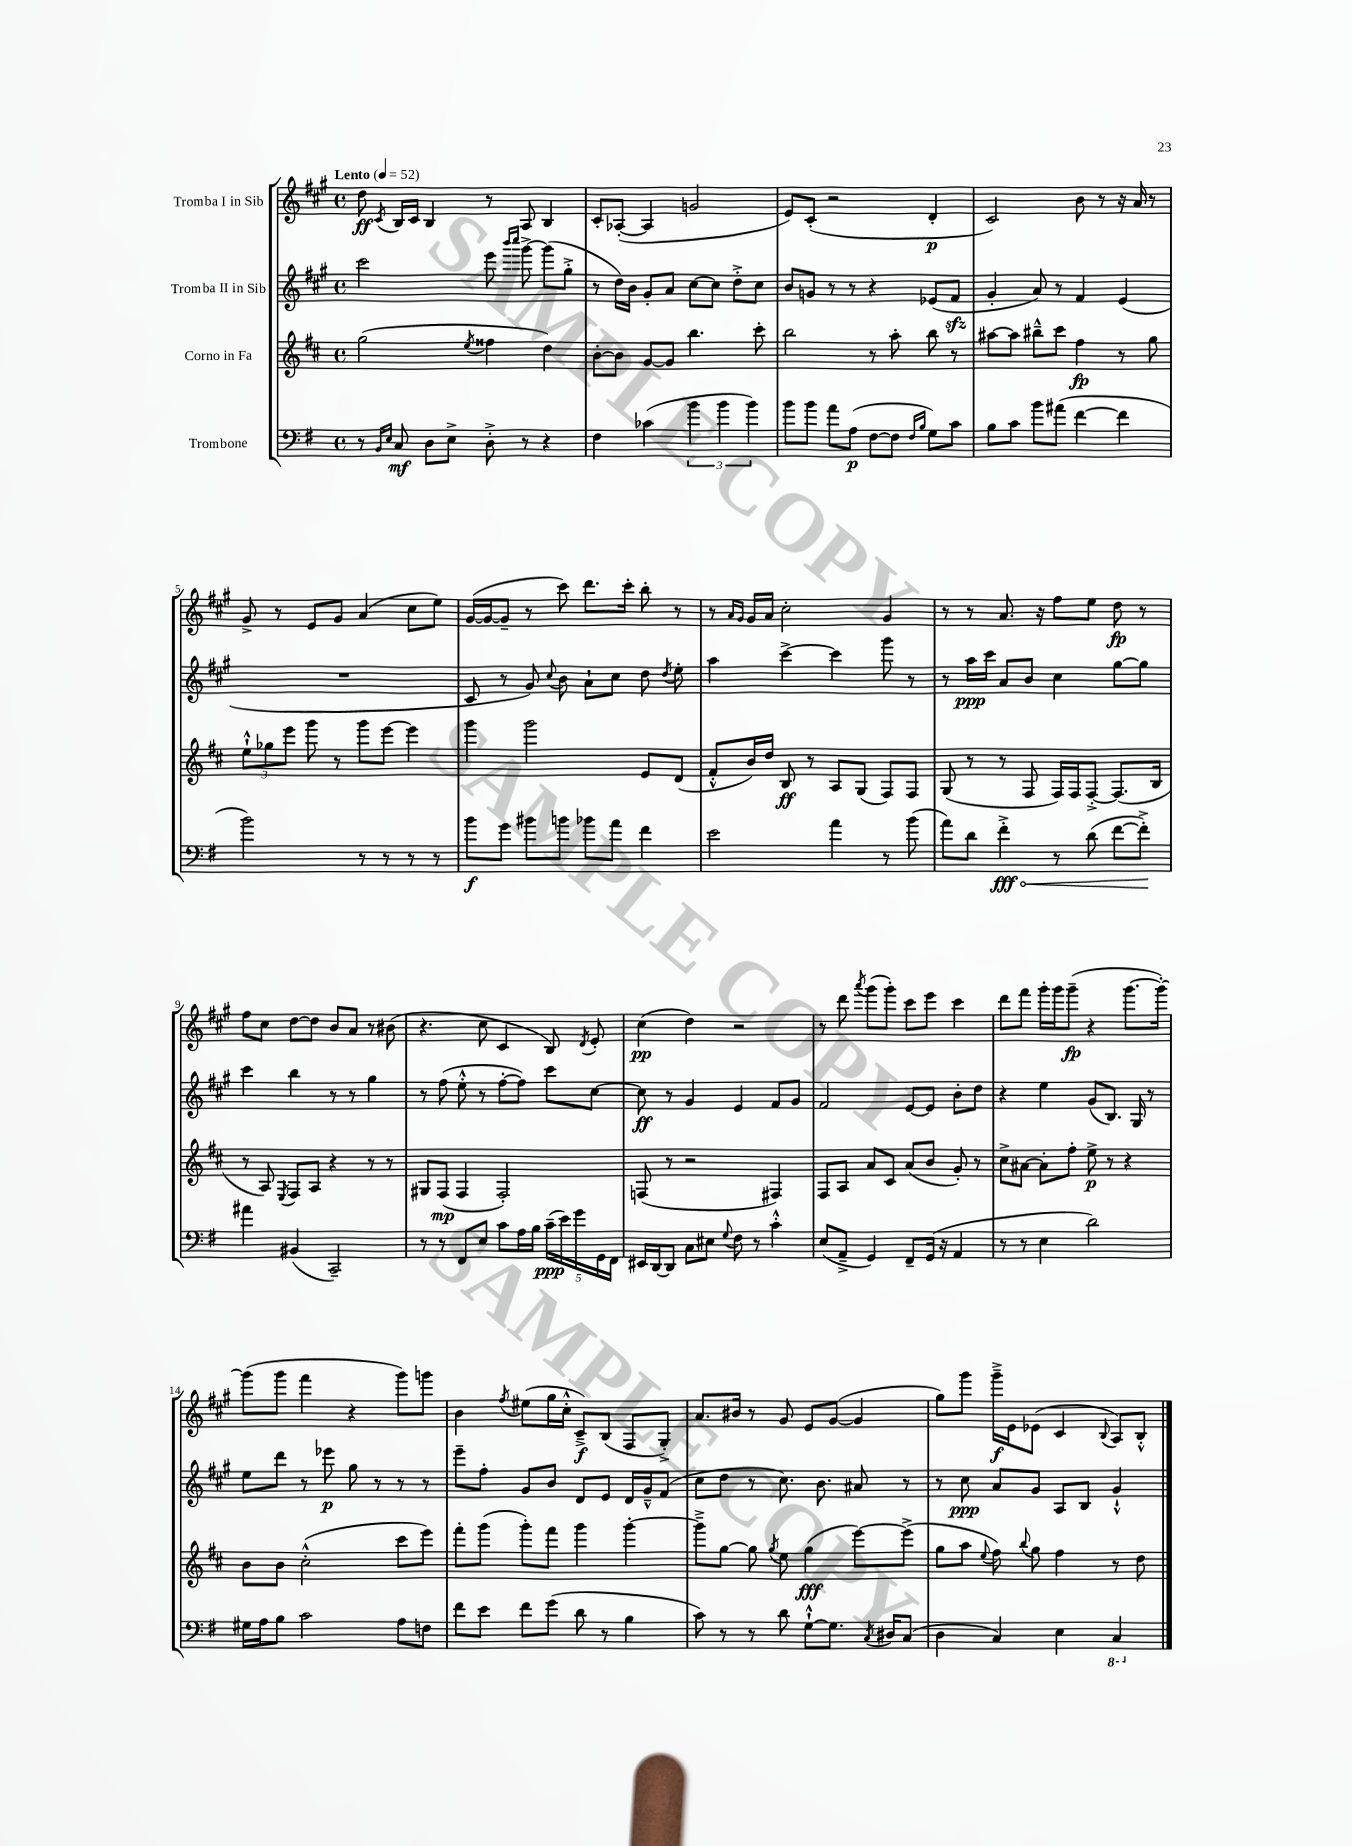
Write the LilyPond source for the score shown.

<<
\new StaffGroup <<
\new Staff = "s0" \with { instrumentName = "Tromba I in Sib" } {
    \clef treble \key a \major \defaultTimeSignature \time 4/4 \tempo "Lento" 4 = 52
    \autoBeamOff d''8\ff \acciaccatura { cis'8 } b16[ cis'16] b4 r8 a8 b4 |
    cis'8[-. aes8]~-.( aes4 g'2 |
    e'8[) cis'8]-.( r2 d'4-.\p |
    cis'2) b'8 r8 r16 a'16 r8 |
    gis'8-> r8 e'8[ gis'8] a'4( cis''8[ e''8]) |
    gis'16[~( gis'16~ gis'8]-- r8 cis'''8) d'''8.[ cis'''16]-. b''8-. r8 |
    r8 \grace { a'16[ gis'16] } gis'16[ a'16] cis''2-. gis'4 |
    r8 r8 a'8. r16 fis''8[ e''8] d''8\fp r8 |
    fis''8[ cis''8] d''8[~ d''8] b'8[ a'8] r8 bis'8( |
    r4. cis''8 cis'4 b8) \acciaccatura { d'8 } e'8-. |
    cis''4\pp( d''4) r2 |
    r8 d'''8 \acciaccatura { a'''8 } gis'''8[( gis'''8]-.) cis'''8[ e'''8] cis'''4 |
    d'''8[ fis'''8] gis'''16[-. gis'''16 gis'''8]--\fp( r4 gis'''8.[~ gis'''16]~-.) |
    gis'''8[( gis'''8] fis'''4 r4 gis'''8[) g'''8] |
    b'4 \acciaccatura { fis''8 } eis''8[( gis''16 cis''16]-.-^ cis'8[--->\f) b8]( fis8[ gis8]-.->) |
    a'8.[ bis'16] r8 gis'8 e'8[ gis'8]~( gis'4 |
    gis''8[) gis'''8] gis'''16[--->\f e'16 ees'8]( cis'4 \appoggiatura { b8 } a8[) b8]-.-^ \bar "|." |
}
\new Staff = "s1" \with { instrumentName = "Tromba II in Sib" } {
    \clef treble \key a \major \defaultTimeSignature \time 4/4
    \autoBeamOff cis'''2 e'''8 \grace { b'''16[ cis''''16] } gis'''8~-> gis'''8[( gis''8]-.-> |
    r8 d''16[) b'16] gis'8[-. a'8] cis''8[~ cis''8] d''8[-.-> cis''8] |
    b'8[ g'8] r8 r8 r4 ees'8[( fis'8]\sfz |
    gis'4-. a'8) r8 fis'4 e'4( |
    R1 |
    cis'8 r8 gis'8) \appoggiatura { cis''8 } b'8 a'8[-! cis''8] d''8 \acciaccatura { d''8 } e''8-. |
    a''4 cis'''4~-> cis'''4 gis'''8 r8 |
    r8 a''16[\ppp cis'''16] a'8[ b'8] cis''4 gis''8[~ gis''8] |
    cis'''4 b''4 r8 r8 gis''4 |
    r8 fis''8( e''8-.-^ r8 fis''8[~-. fis''8]) cis'''8[ cis''8]~ |
    cis''8\ff r8 gis'4 e'4 fis'8[ gis'8] |
    fis'2 e'8[~ e'8] b'8[-. d''8] |
    r4 e''4 gis'8[( b8.]) gis16 r8 |
    e''8[ d'''8] r8 ees'''8\p gis''8 r8 r8 r8 |
    e'''8[-- fis''8]-. gis'8[ b'8] d'8[ e'8] d'16[ gis'16---^ fis'8]( |
    cis''8[ d''8] r8 cis''8.) b'8. ais'8 r8 |
    r8 cis''8\ppp a'8[ gis'8] a8[ b8] gis'4-!-^ \bar "|." |
}
\new Staff = "s2" \with { instrumentName = "Corno in Fa" } {
    \clef treble \key d \major \defaultTimeSignature \time 4/4
    \autoBeamOff g''2( \acciaccatura { e''8 } fisis''4 d''4) |
    b'8[~-. b'8] g'8[~ g'8] b''4. cis'''8-. |
    b''2 r8 a''8-. b''8 r8 |
    ais''8[~ ais''8] bis''8[---^ cis'''8] fis''4\fp r8 g''8 |
    \tuplet 3/2 { e''8[-!-^ ges''8 e'''8] } g'''8 r8 g'''8[ e'''8]~ e'''4 |
    g'''4 g'''2 e'8[ d'8]( |
    fis'8[-.-^ b'16) d''16] b8\ff r8 a8[ g8]( fis8[) fis8] |
    g8( r8 r8 fis8 fis16[) fis16 fis8]~-.-> fis8.[( b16] |
    r8 a8) \acciaccatura { e8 } fis8[ a8] r4 r8 r8 |
    gis8[ fis8]\mp( fis4 fis2-.) |
    f8( r8 r2 fis4) |
    fis8[ a8] a'8[ cis'8] a'8[( b'8] g'8-.) r8 |
    cis''8[-> ais'8]~ ais'8[-. fis''8]-. e''8->\p r8 r4 |
    b'8[ b'8] cis''2-.-^( cis'''8[ e'''8]) |
    fis'''8[-. g'''8]( g'''8[-.) fis'''8] g'''4 g'''4~-. |
    g'''8[---> g''8]~ g''8 \acciaccatura { g''8 } e''8 g''4\fff( e'''8[~) e'''8]->( |
    g''8[ a''8] \appoggiatura { e''8 } fis''8) \appoggiatura { b''8 } g''8 fis''4 r8 d''8 \bar "|." |
}
\new Staff = "s3" \with { instrumentName = "Trombone" } {
    \clef bass \key g \major \defaultTimeSignature \time 4/4
    \autoBeamOff r8 \grace { b,16[ e16] } c8\mf d8[ e8]-> d8-.-> r8 r4 |
    fis4 ces'4( \tuplet 3/2 { b'4 b'4 b'4) } |
    b'8[ b'8] a'8[ a8]\p( fis8[~ fis8] \grace { fis16[ b16] } g8[) c'8] |
    b8[ c'8] b'8[ ais'8]( fis'4~ fis'4 |
    b'2) r8 r8 r8 r8 |
    b'8[\f g'8] bis'8[ b'8] bes'8[ a'8] fis'4 |
    e'2 a'4 r8 b'8( |
    a'8[) d'8] \once \override Hairpin.circled-tip = ##t fis'4-.->\fff\< r8 d'8( fis'8[~ fis'8]-.->\!) |
    ais'4 bis,4( c,2--) |
    r8 r8 fis,8[ e8] c'8[ a16 b16] \tuplet 5/4 { c'16[--\ppp( e'16) g'16 g,16 fis,16] } |
    eis,16[ d,16~ d,8] c8[ eis8] \appoggiatura { g8 } fis8 r8 c'4-.-^ |
    e8[( a,8]---> g,4) fis,8[-- g,16]( r16 a,4 |
    r8 r8 e4 d'2) |
    gis16[ a16 b8] c'2 a8[ f8] |
    fis'8[ e'8] fis'8[ g'8]( d'8 r8 b4 |
    c'8) r8 r8 d'8 g8[~-!-^ g8.] \acciaccatura { c8 } dis16[ c8]( |
    d4 c4) e4 \ottava #-1 c,4 \ottava #0 \bar "|." |
}
>>
>>
